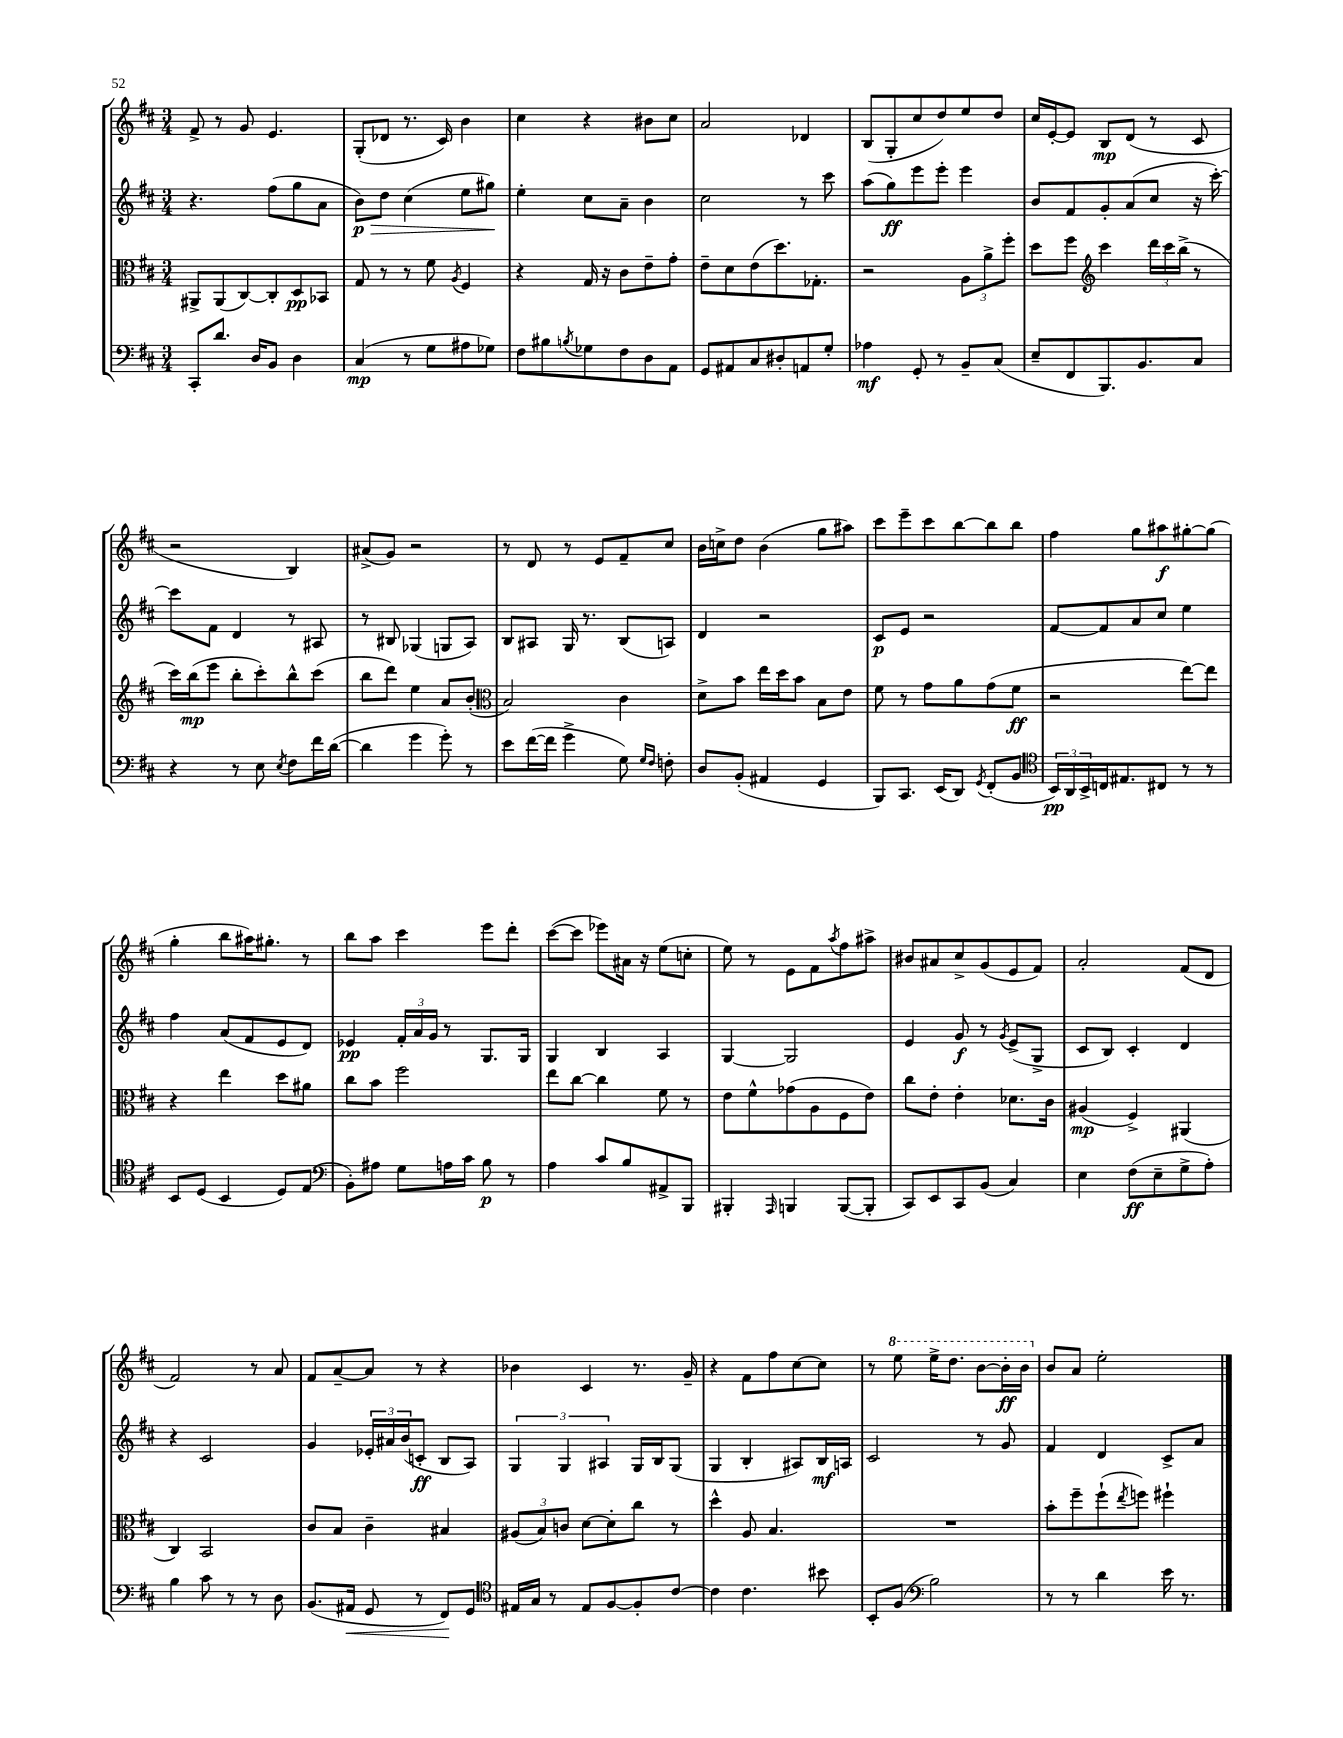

**kern	**kern	**kern	**kern
*staff4	*staff3	*staff2	*staff1
*clefF4	*clefC3	*clefG2	*clefG2
*k[f#c#]	*k[f#c#]	*k[f#c#]	*k[f#c#]
*M3/4	*M3/4	*M3/4	*M3/4
8CC#'	8AA#^	4.r	8f#^
8.d	(8AA#	.	8r
.	[8C#)	.	8g
16D	.	.	.
8BB	8C#']	(8ff#	4.e
4D	8D	8gg	.
.	8BB-	8a	.
=	=	=	=
(4C#	8G	8b)	(8G'
.	8r	8dd	8d-
8r	8r	(4cc#	8.r
8G	8f#	.	.
.	.	.	16c#)
.	8qA	.	.
8A#	4F#	8ee	4b
8G-)	.	8gg#)	.
=	=	=	=
8F#	4r	4ee'	4cc#
8B#	.	.	.
8qB	.	.	.
8G-	16G	8cc#	4r
.	16r	.	.
8F#	8c#	8a~	.
8D	8e~	4b	8b#
8AA	8g'	.	8cc#
=	=	=	=
8GG	8e~	2cc#	2a
8AA#	8d	.	.
8C#	(8e	.	.
8D#'	8.dd)	.	.
8AA	.	8r	4d-
.	8.G-'	.	.
8G'	.	8ccc#	.
=	=	=	=
4A-	2r	(8aa	(8B
.	.	8gg)	8G'
8GG'	.	8eee	8cc#
8r	.	8eee'	8dd)
8BB~	12A	4eee	8ee
.	12a^	.	.
(8C#	.	.	8dd
.	12ff#'	.	.
=	=	=	=
8E~	8dd	8b	16cc#
.	.	.	[16e'
8FF#	8ff#	8f#	8e]
*	*clefG2	*	*
8.BBB)	4ccc#	8g'	8B
.	.	(8a	(8d
8.BB	.	.	.
.	24ddd	8cc#	8r
.	24ccc#	.	.
.	(24bb^	.	.
8C#	8r	16r	8c#
.	.	[16ccc#')	.
=	=	=	=
4r	16ccc#)	8ccc#]	2r
.	(16bb	.	.
.	8eee	8f#	.
8r	8bb'	4d	.
8E	8ccc#')	.	.
8qE	.	.	.
8F#	8bb^^	8r	4B)
16f#	(8ccc#	8A#	.
([16d	.	.	.
=	=	=	=
4d]	8bb	8r	(8a#^
.	8ddd)	8B#	8g)
4g	4ee	(4G-	2r
8g')	8a	8G	.
8r	(8b'	8A)	.
=	=	=	=
*	*clefC3	*	*
8e	2B)	8B	8r
([16f#	.	8A#	8d
16f#]	.	.	.
4g^	.	16G	8r
.	.	8.r	.
.	.	.	8e
8G)	4c#	(8B	8f#~
16qqG	.	.	.
16qqF#	.	.	.
8F'	.	8A)	8cc#
=	=	=	=
8D	8d^	4d	16b
.	.	.	16cc^
(8BB'	8b	.	8dd
4AA#	16ee	2r	(4b
.	16dd	.	.
.	8b	.	.
4GG	8B	.	8gg
.	8e	.	8aa#)
=	=	=	=
8BBB)	8f#	8c#	8ccc#
8.CC#	8r	8e	8eee~
.	8g	2r	8ccc#
(16EE	.	.	.
8DD)	8a	.	[8bb
8qGG	.	.	.
(8FF#'	(8g	.	8bb]
8BB	8f#	.	8bb
=	=	=	=
*clefC4	*	*	*
24BB)	2r	[8f#	4ff#
24AA	.	.	.
24BB^	.	.	.
16C	.	8f#]	.
8.E#	.	.	.
.	.	8a	8gg
8C#	.	8cc#	8aa#
8r	[8ee)	4ee	[8gg#'
8r	8ee]	.	(8gg#]
=	=	=	=
8BB	4r	4ff#	4gg'
(8D	.	.	.
4BB	4ee	(8a	8bb
.	.	8f#	16aa#)
.	.	.	8.gg#'
8D)	8dd	8e	.
(8E	8a#	8d)	8r
=	=	=	=
*clefF4	*	*	*
8BB')	8cc#	4e-	8bb
8A#	8b	.	8aa
8G	2ff#	24f#'	4ccc#
.	.	24a	.
.	.	24g	.
16A	.	8r	.
16c#	.	.	.
8B	.	8.G	8eee
8r	.	.	8ddd'
.	.	16G	.
=	=	=	=
4A	8ee	4G	([8ccc#
.	[8cc#	.	8ccc#]
8c#	4cc#]	4B	8eee-)
8B	.	.	16a#
.	.	.	16r
8AA#^	8f#	4A	(8ee
8BBB	8r	.	8cc'
=	=	=	=
4BBB#'	8e	[4G	8ee)
.	8f#^^	.	8r
16qqAAA	.	.	.
4BBB	(8g-	2G]	8e
.	8A	.	8f#
.	.	.	8qaa
([8BBB	8F#	.	8ff#
8BBB']	8e)	.	8aa#^
=	=	=	=
8CC#)	8cc#	4e	8b#
8EE	8e'	.	8a#
8CC#	4e'	8g	8cc#^
(8BB	.	8r	(8g
.	.	8qg	.
4C#)	8.d-	(8e^	8e
.	.	8G^	8f#)
.	16c#	.	.
=	=	=	=
4E	(4A#	8c#	2a'
.	.	8B)	.
(8F#	4F#^)	4c#'	.
8E~	.	.	.
8G^	(4AA#	4d	(8f#
8A')	.	.	8d
=	=	=	=
4B	4C#)	4r	2f#)
8c#	2BB	2c#	.
8r	.	.	.
8r	.	.	8r
8D	.	.	8a
=	=	=	=
(8.BB	8c#	4g	8f#
.	8B	.	[8a~
16AA#	.	.	.
8GG	4c#~	24e-'	8a]
.	.	24a#	.
.	.	(24b	.
8r	.	8c'	8r
8FF#)	4B#	8B	4r
8GG	.	8A)	.
=	=	=	=
*clefC4	*	*	*
16E#	(12A#	6G	4b-
16G	.	.	.
.	12B)	.	.
8r	.	.	.
.	12c	6G	.
8E#	[8d	.	4c#
.	.	6A#	.
[8F#	8d']	.	.
8F#']	8cc#	16G	8.r
.	.	16B	.
[8c#	8r	(8G	.
.	.	.	16g~
=	=	=	=
4c#]	4dd^^	4G	4r
4.c#	8A	4B'	8f#
.	4.B	.	8ff#
.	.	8A#)	[8cc#
8b#	.	16B	8cc#]
.	.	16A	.
=	=	=	=
8BB'	2.r	2c#	8r
(8F#	.	.	8eee
*clefF4	*	*	*
2B)	.	.	16eee^
.	.	.	8.ddd
.	.	8r	[8bb
.	.	8g	16bb']
.	.	.	16bb
=	=	=	=
8r	8b'	4f#	8b
8r	8ff#~	.	8a
4d	(8ff#`	4d	2ee'
.	8qee	.	.
.	8ff)	.	.
16e	4ff#`	8c#^	.
8.r	.	.	.
.	.	8a	.
==	==	==	==
*-	*-	*-	*-
